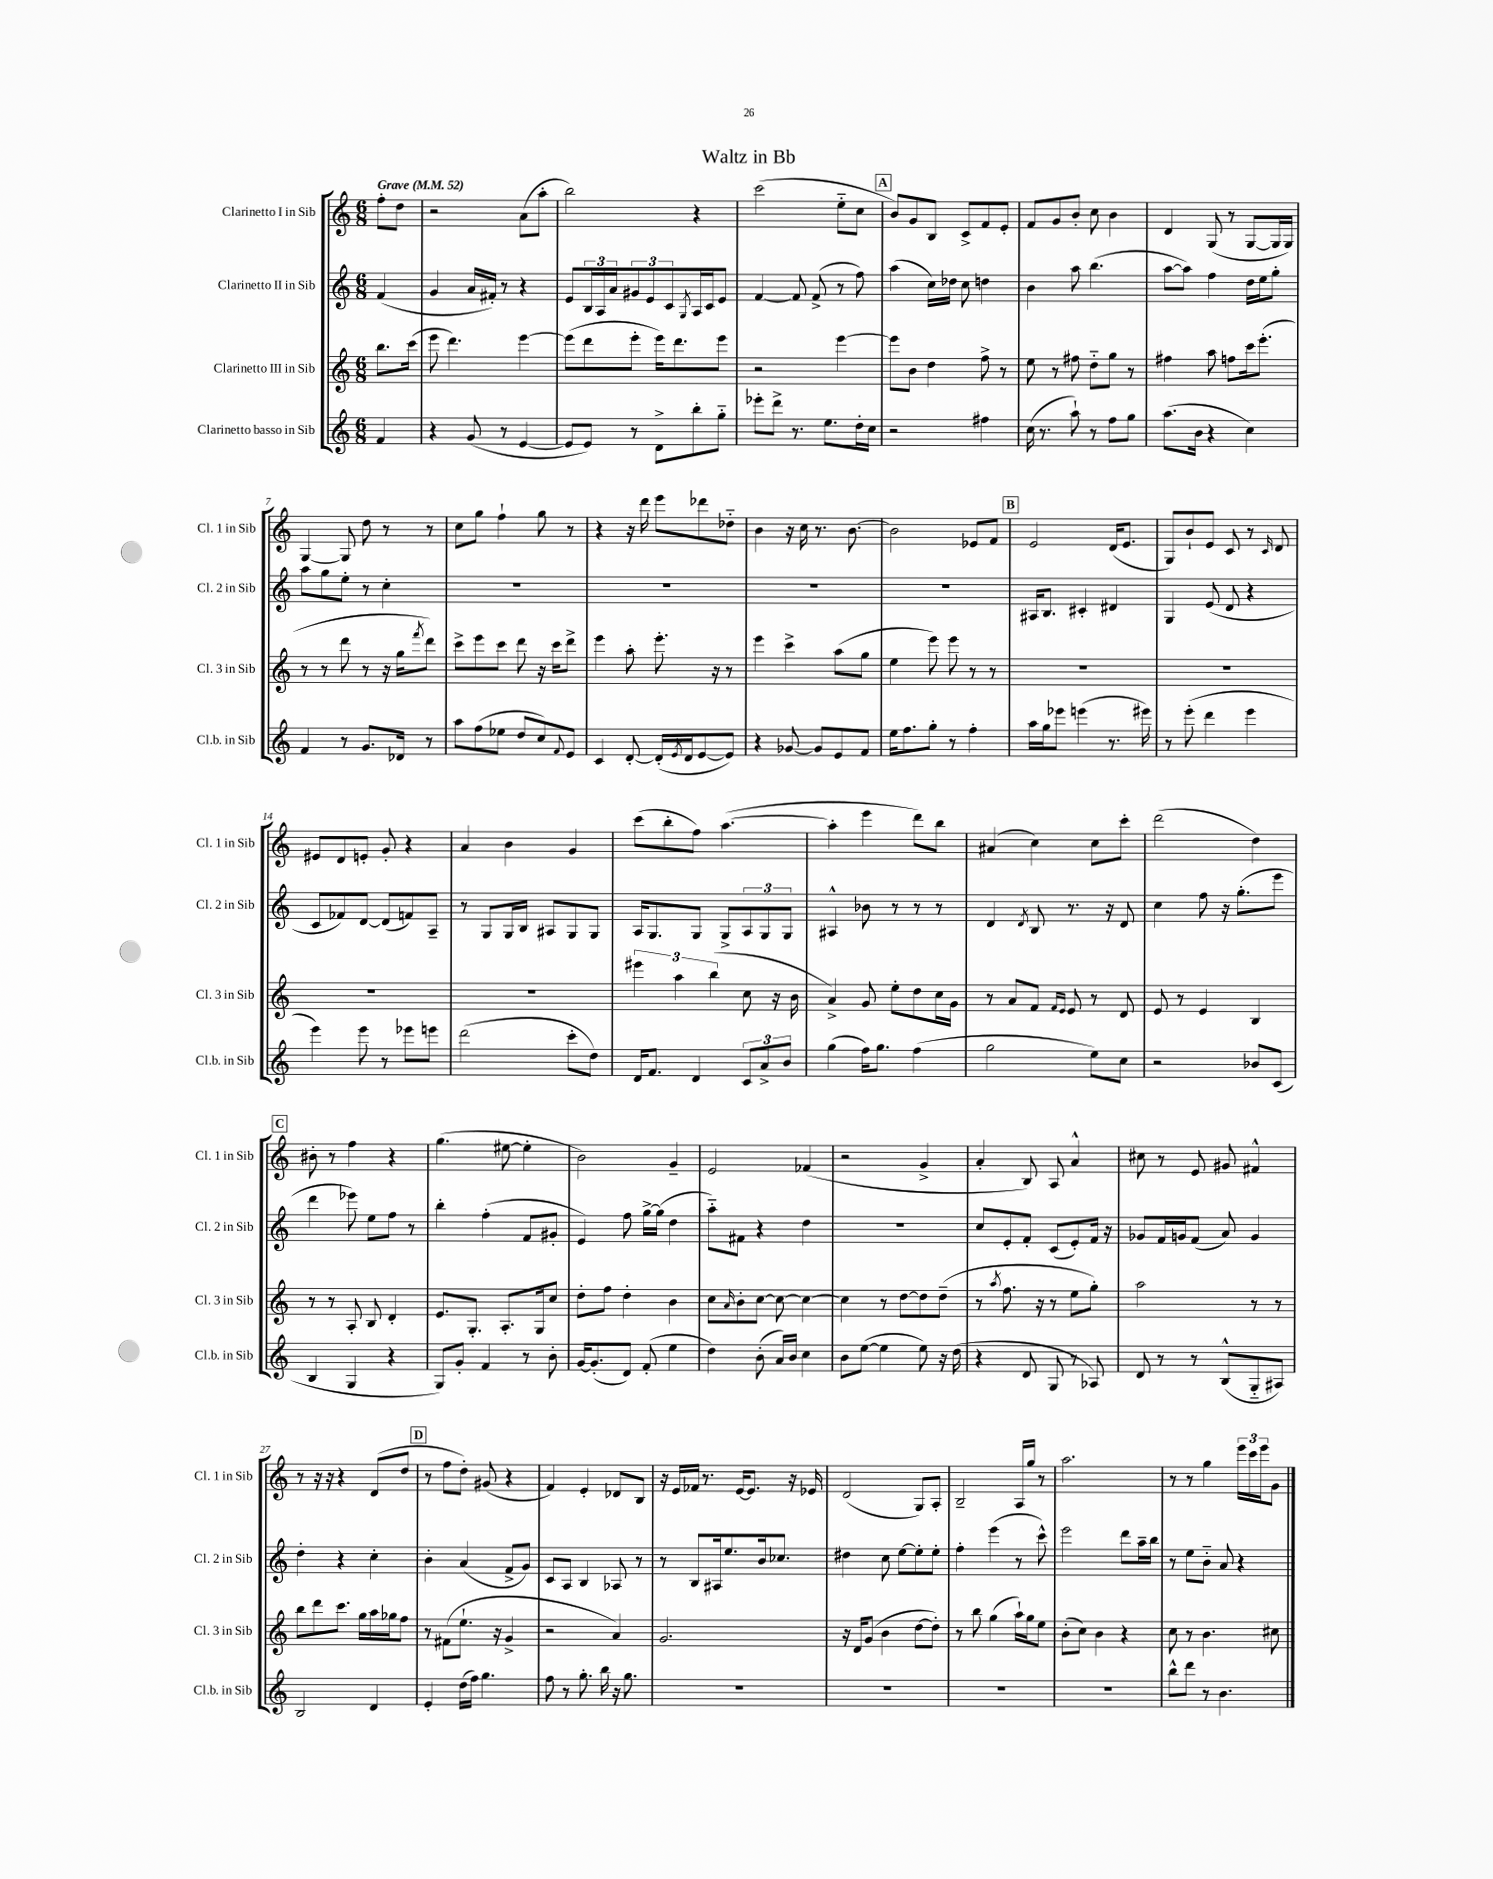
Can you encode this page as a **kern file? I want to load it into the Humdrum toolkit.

**kern	**kern	**kern	**kern
*part4	*part3	*part2	*part1
*staff4	*staff3	*staff2	*staff1
*I"Clarinetto basso in Sib	*I"Clarinetto III in Sib	*I"Clarinetto II in Sib	*I"Clarinetto I in Sib
*I'Cl.b. in Sib	*I'Cl. 3 in Sib	*I'Cl. 2 in Sib	*I'Cl. 1 in Sib
*clefG2	*clefG2	*clefG2	*clefG2
*k[]	*k[]	*k[]	*k[]
*M6/8	*M6/8	*M6/8	*M6/8
*MM52	*MM52	*MM52	*MM52
=	=	=	=
!	!	!	!LO:TX:a:B:t=Grave
4f/	8.bb\L	(4f/	8ff'\L
.	.	.	8dd\J
.	(16ccc\Jk	.	.
=1	=1	=1	=1
4r	8eee\	4g/	2r
.	4.ddd\)	.	.
(8g/	.	16a/LL	.
.	.	16f#X'/JJ)	.
8r	.	8r	.
[4e/	[4eee\	4r	(8a\L
.	.	.	8aa'\J
=2	=2	=2	=2
8e/L]	(8eee\L]	8e/L	2bb\)
8e/J)	8ddd\	24B/L	.
.	.	24A/	.
.	.	24a/J	.
8r	8eee'\J	12g#X/	.
.	.	12e/	.
8d^\L	16eee\KL)	.	.
.	.	12c/	.
.	8.ddd\	.	.
.	.	8qG/	.
8bb'\	.	16A/L	4r
.	.	16c/J	.
8gg\J	8eee\J	8e/J	.
=3	=3	=3	=3
8eee-X'\L	2r	[4f/	(2ccc\
8ddd^\J	.	.	.
8.r	.	8f/]	.
.	.	(8f^/	.
8.ee\L	.	.	.
.	[4eee\	8r	8ee\L
16dd'\L	.	8ff\)	8cc\J
16cc\JJ	.	.	.
!!LO:REH:place=s1:t=A
=4	=4	=4	=4
2r	8eee\L]	(4aa\	8b/L)
.	8b\J	.	8g/
.	4dd\	16cc\LL)	8B/J
.	.	16dd-X\JJ	.
.	.	8cc\	8c^/L
4ff#X\	8ff^\	4ddn\	8f/
.	8r	.	8e'/J
=5	=5	=5	=5
(16cc\	8ee\	4b\	8f/L
8.r	.	.	.
.	8r	.	8g/
8aa`\)	8ff#X\	8aa\	8b'/J
8r	8dd\L	(4.bb\	8cc\
8ff\L	8gg\J	.	4b\
8gg\J	8r	.	.
=6	=6	=6	=6
(8.aa\L	4ff#X\	[8aa\L	4d/
.	.	8aa\J])	.
16b\Jk	.	.	.
4r	8aa\	4ff\	(8G/
.	8ffn\L	.	8r
4cc\)	16ccc\k	16dd\LL	[8G/L
.	(8.eee'\J	16ee\J	.
.	.	8gg'\J	16G/L]
.	.	.	16G/JJ)
!!LO:LB:g=z
=7	=7	=7	=7
4f/	8r	8aa\L	[4G/
.	8r	8gg\	.
8r	8ddd\	8ee'\J	8G/]
8.g/L	8r	8r	8dd\
.	16r	4cc'\	8r
16d-X/Jk	16gg\KL	.	.
.	8qfff/	.	.
8r	8ddd\J)	.	8r
=8	=8	=8	=8
8aa\L	8ccc^\L	2.r	8cc\L
(8ff\	8eee\	.	8gg\J
8ee-X\J	8ccc\J	.	4ff`\
8dd/L	8ddd\	.	.
8cc/)	16r	.	8gg\
.	16ccc\KL	.	.
8qqf/	.	.	.
8e/J	8ddd^\J	.	8r
=9	=9	=9	=9
4c/	4eee\	2.r	4r
[8d'/	8aa'\	.	16r
.	.	.	16ddd\
(16d'/LL]	8.eee'\	.	8eee\L
8qe/	.	.	.
16d/J	.	.	.
[8e/	.	.	8ddd-X\
.	16r	.	.
8e/J])	8r	.	8dd-X\J
=10	=10	=10	=10
4r	4eee\	2.r	4b\
[8g-X/	4ccc^\	.	16r
.	.	.	16cc\
8g-/L]	.	.	8.r
8e/	(8aa\L	.	.
.	.	.	[8.b\
8f/J	8gg\J	.	.
=11	=11	=11	=11
16ee\KL	4ee\	2.r	2b\]
8.ff\	.	.	.
8gg'\J	8eee\)	.	.
8r	8eee\	.	.
4ff'\	8r	.	8e-X/L
.	8r	.	8f/J
!!LO:REH:place=s1:t=B
=12	=12	=12	=12
16aa\LL	2.r	16A#X/KL	2e/
16gg\J	.	8.B/J	.
8eee-X\J	.	.	.
(4eeen\	.	4c#X'/	.
8.r	.	4d#X/	(16d/KL
.	.	.	8.e/J
16eee#X\)	.	.	.
=13	=13	=13	=13
8r	2.r	4G/	8G/L)
(8eee'\	.	.	8b`/
4ddd\	.	(8e/	8e/J
.	.	8d/	8c/
4eee\	.	4r	8r
.	.	.	16qqc/
.	.	.	8d/
!!LO:LB:g=z
=14	=14	=14	=14
4eee\)	2.r	8c/L	8e#X/L
.	.	8f-X/)	8d/
8eee\	.	[8d/J	8en'/J
8r	.	(8d/L]	8g'/
8eee-X\L	.	8fn/)	4r
8eeen\J	.	8A~/J	.
=15	=15	=15	=15
(2ddd\	2.r	8r	4a/
.	.	8G/L	.
.	.	16G/L	4b\
.	.	16B/JJ	.
.	.	8A#X/L	.
8ccc'\L	.	8G/	4g/
8dd\J)	.	8G/J	.
=16	=16	=16	=16
16d/KL	6eee#X\	16A/KL	(8ccc\L
8.f/J	.	8.G/	.
.	.	.	8bb'\
.	6aa\	.	.
4d/	.	8G/J	8ff\J)
.	(6bb\	.	.
.	.	8G^/L	([4.aa\
12c/L	8cc\	12A/	.
12a^/	.	12G/	.
.	16r	.	.
12b/J	.	12G/J	.
.	16b\	.	.
=17	=17	=17	=17
(4gg\	4a^/)	4A#X^^/	4aa'\]
16ff\KL)	8g/	8b-X\	4eee\
8.gg\J	.	.	.
.	8ee'\L	8r	.
(4ff\	8dd\	8r	8ddd\L)
.	16cc\L	8r	8bb\J
.	16g\JJ	.	.
=18	=18	=18	=18
2gg\	8r	4d/	(4a#X/
.	8a/L	.	.
.	.	8qd/	.
.	8f/J	8B/	4cc\)
.	16qqf/LL	.	.
.	16qqe/JJ	.	.
.	8e/	8.r	.
8ee\L)	8r	.	8cc\L
.	.	16r	.
8cc\J	8d/	8d/	8ccc'\J
=19	=19	=19	=19
2r	8e/	4cc\	(2ddd\
.	8r	.	.
.	4e/	8ff\	.
.	.	16r	.
.	.	(8.gg'\L	.
8b-X/L	4B/	.	4dd\)
(8c/J	.	8eee\J	.
!!LO:LB:g=z
!!LO:REH:place=s1:t=C
=20	=20	=20	=20
4B/	8r	4ddd\	8b#X'\
.	8r	.	8r
4G/	8A'/	8eee-X\)	4ff\
.	8B/	8ee\L	.
4r	4d'/	8ff\J	4r
.	.	8r	.
=21	=21	=21	=21
8G/L)	8.e/L	4bb'\	(4.gg\
8g'/J	.	.	.
.	8.G'/J	.	.
4f/	.	(4ff'\	.
.	8.A'/L	.	[8ee#X\
8r	.	8f/L	4ee#'\]
.	16G/k	.	.
8b'\	8cc/J	8g#X'/J	.
=22	=22	=22	=22
[16g/KL	8dd'\L	4e/)	2b\)
(8.g'/]	.	.	.
.	8ff\J	.	.
8d/J)	4dd'\	8ff\	.
(8f'/	.	[16gg^\LL	.
.	.	(16gg\JJ]	.
4ee\	4b\	4dd\	4g~/
=23	=23	=23	=23
4dd\)	8cc\L	8aa\L)	2e/
.	16qqa/	.	.
.	8b'\	8f#X\J	.
(8b'\	[8cc\J	4r	.
16a/LL)	8cc\_	.	.
16b/JJ	.	.	.
4cc\	4cc\_	4dd\	(4f-X/
=24	=24	=24	=24
8b\L	4cc\]	2.r	2r
([8ee\J	.	.	.
4ee\]	8r	.	.
.	[8dd\L	.	.
8ee\)	8dd\]	.	4g^/
16r	(8dd~\J	.	.
(16dd\	.	.	.
=25	=25	=25	=25
4r	8r	8cc/L	4a'/
.	8qaa/	.	.
.	8.ff\	8e'/	.
8d/	.	8f'/J	8B/)
.	16r	.	.
8G/	8r	(8c/L	8A/
8r	8ee\L	8e'/)	4a^^/
8A-X/)	8gg'\J)	16f/Jk	.
.	.	16r	.
=26	=26	=26	=26
8d/	2aa\	8g-X/L	8cc#X\
8r	.	16f/L	8r
.	.	16gn/J	.
8r	.	(8f/J	8e/
(8B^^/L	.	8a/)	8g#X/
8G/	8r	4g/	4f#X^^/
8A#X/J)	8r	.	.
!!LO:LB:g=z
=27	=27	=27	=27
2B/	8bb\L	4dd'\	8r
.	8ddd\	.	16r
.	.	.	16r
.	8.ccc\J	4r	4r
.	16gg\LL	.	.
4d/	16aa\	4cc'\	(8d/L
.	16gg-X\J	.	.
.	8ff\J	.	8dd/J
!!LO:REH:place=s1:t=D
=28	=28	=28	=28
4e'/	8r	4b'\	8r
.	(8f#X\L	.	8ff\L
(16dd\LL	8.ee`\J	(4a/	8dd'\J)
16ff\JJ)	.	.	.
4.gg\	.	.	(8g#X/
.	16r	.	.
.	4g^/	8f^/L	4r
.	.	8g/J)	.
=29	=29	=29	=29
8ff\	2r	8c/L	4f/)
8r	.	8A/J	.
8.gg'\	.	4B/	4e'/
16bb\	.	.	.
16r	4a/)	8A-X/	8d-X/L
8.gg\	.	.	.
.	.	8r	8B/J
=30	=30	=30	=30
2.r	2.g/	8r	16r
.	.	.	16e/LL
.	.	8B/L	16f-X/JJ
.	.	.	8.r
.	.	16A#X/k	.
.	.	8.ee/	.
.	.	.	[16e/KL
.	.	.	8.e/J]
.	.	16b/k	.
.	.	8.cc-X/J	.
.	.	.	16r
.	.	.	16e-X/
=31	=31	=31	=31
2.r	16r	4dd#X\	(2d/
.	16d/KL	.	.
.	(8g/J	.	.
.	4b\	8cc\	.
.	.	[8ee\L	.
.	[8dd\L	8ee'\]	8G/L)
.	8dd'\J])	8ee'\J	8A'/J
=32	=32	=32	=32
2.r	8r	4ff'\	2B~/
.	8bb\	.	.
.	(4gg\	(4eee\	.
.	16aa`\LL)	8r	16A/LL
.	16gg\J	.	16gg/JJ
.	8ee\J	8ccc^^\)	8r
=33	=33	=33	=33
2.r	(8b'\L	2eee\	2.aa\
.	8cc\J)	.	.
.	4b\	.	.
.	4r	8ddd\L	.
.	.	16aa~\L	.
.	.	16bb\JJ	.
=34	=34	=34	=34
8bb^^\L	8cc\	8r	8r
8ddd\J	8r	8ee\L	8r
8r	4.b\	8b\J	4gg\
4.b\	.	8a/	.
.	.	4r	24eee\LL
.	.	.	24ccc\
.	.	.	24eee\J
.	8cc#X\	.	8g\J
==	==	==	==
*-	*-	*-	*-
